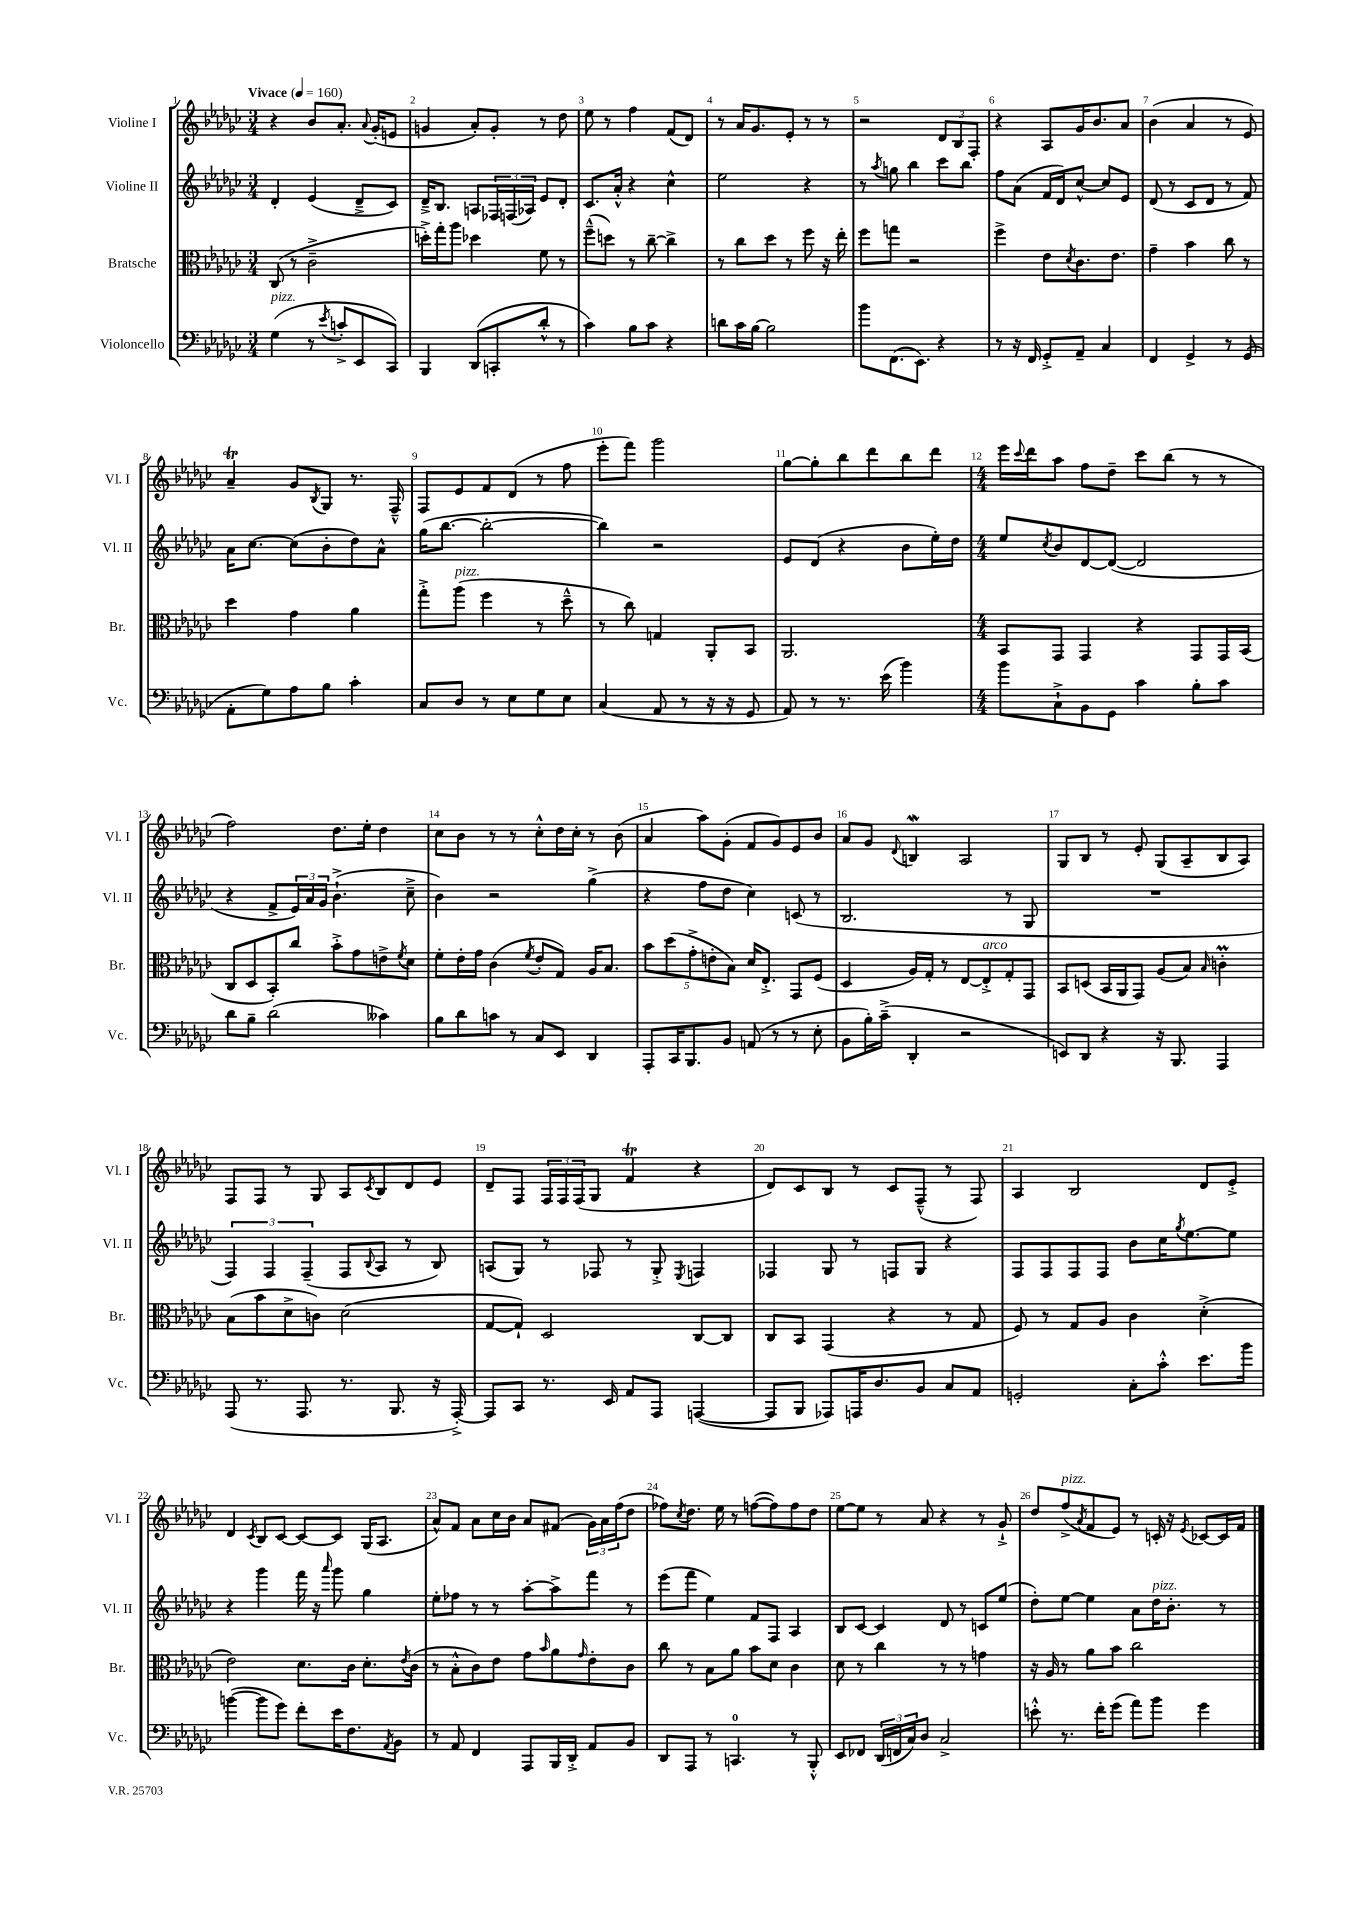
<<
\new StaffGroup <<
\new Staff = "s0" \with { instrumentName = "Violine I" shortInstrumentName = "Vl. I" } {
    \clef treble \key ges \major \numericTimeSignature \time 3/4 \tempo "Vivace" 4 = 160
    r4 bes'8 aes'8.-. \appoggiatura { aes'8 } ges'16-.( e'8 |
    g'4 aes'8-.) g'8-. r8 des''8 |
    ees''8 r8 f''4 f'8( des'8) |
    r8 aes'16 ges'8. ees'8-. r8 r8 |
    r2 \tuplet 3/2 { des'8 bes8 f8-. } |
    r4 aes8 ges'16 bes'8. aes'8 |
    bes'4( aes'4 r8 ees'8) |
    aes'4--\trill ges'8 \acciaccatura { bes8 } ges8 r8. f16---^ |
    f8 ees'8 f'8 des'8( r8 f''8 |
    ees'''8-. f'''8) ges'''2 |
    ges''8~ ges''8-. bes''8 des'''8 bes''8 des'''8 |
    \numericTimeSignature \time 4/4 ees'''16 \appoggiatura { ces'''8 } des'''16 aes''8 f''8 des''8-- ces'''8 bes''8( r8 r8 |
    f''2) des''8. ees''16-. des''4 |
    ces''8 bes'8 r8 r8 ces''8-.-^ des''16 ces''16-. r8 bes'8( |
    aes'4 aes''8) ges'8-.( f'8 ges'8) ees'8 bes'8 |
    aes'8 ges'8 \appoggiatura { des'8 } b4\mordent aes2 |
    ges8 bes8 r8 ees'8-. ges8( aes8-- bes8 aes8) |
    f8 f8 r8 ges8 aes8 \acciaccatura { ces'8 } bes8 des'8 ees'8 |
    des'8-- f8 \tuplet 3/2 { f16 f16 f16( } ges8 f'4\trill r4 |
    des'8) ces'8 bes8 r8 ces'8 f8---^( r8 f8) |
    aes4 bes2 des'8 ees'8-.-> |
    des'4 \acciaccatura { ces'8 } bes8 ces'8~ ces'8~ ces'8 ges16( aes8. |
    aes'8-^) f'8 aes'8 ces''16 bes'16 aes'8 fis'8( \tuplet 3/2 { ges'16) aes'16 f''16( } des''8 |
    fes''8) \acciaccatura { ces''8 } des''8. ees''16 r8 f''8~( f''8) f''8 des''8 |
    ees''8~ ees''8 r8 aes'8 r4 r8 ges'8-!-> |
    des''8 f''8->^\markup { \italic "pizz." }( \acciaccatura { aes'8 } f'8 ees'8) r8 c'16-. r16 \acciaccatura { ees'8 } ces'8~ ces'16 f'16 \bar "|." |
}
\new Staff = "s1" \with { instrumentName = "Violine II" shortInstrumentName = "Vl. II" } {
    \clef treble \key ges \major \numericTimeSignature \time 3/4
    des'4-. ees'4( des'8---> ces'8) |
    des'16---> bes8. a8 \tuplet 3/2 { fes16 f16( aes16) } ees'8 des'8-. |
    ces'8. aes'16-.-^ r4 ces''4-^ |
    ees''2 r4 |
    r8 \acciaccatura { aes''8 } g''8 bes''4 ces'''8 bes''8 |
    f''8 aes'8( f'16 des'16) ces''8~-^ ces''8 ees'8 |
    des'8( r8 ces'8 des'8 r8 f'8) |
    aes'16 ces''8.~ ces''8( bes'8-. des''8) aes'8-^ |
    ges''16( bes''8.~ bes''2~-. |
    bes''4) r2 |
    ees'8 des'8( r4 bes'8 ees''16-.) des''16 |
    \numericTimeSignature \time 4/4 ees''8 \acciaccatura { ces''8 } bes'8 des'8~ des'8~( des'2 |
    r4 f'8-> \tuplet 3/2 { ees'16) aes'16 ges'16 } bes'4.-!->( ces''8---> |
    bes'4) r2 ges''4->( |
    r4 f''8 des''8 ces''4) c'8( r8 |
    bes2. r8 ges8 |
    R1 |
    \tuplet 3/2 { f4) f4 f4--( } f8 \appoggiatura { bes8 } aes8 r8 bes8) |
    a8( ges8) r8 fes8 r8 ges8-.-> \acciaccatura { ees8 } f4 |
    fes4 ges8 r8 f8 ges8 r4 |
    f8 f8 f8 f8 bes'8 ces''16 \acciaccatura { ges''8 } ees''8.~ ees''8 |
    r4 ges'''4 f'''16 r16 \grace { aes'''16 } ges'''8 ges''4 |
    ees''8-. fes''8 r8 r8 aes''8~-. aes''8-> f'''8 r8 |
    ees'''8( f'''8 ees''4) f'8 f8 aes4 |
    bes8 ces'8~ ces'4 des'8 r8 c'8 ees''8( |
    des''8-.) ees''8~ ees''4 aes'8 des''16^\markup { \italic "pizz." } bes'8.-. r8 \bar "|." |
}
\new Staff = "s2" \with { instrumentName = "Bratsche" shortInstrumentName = "Br." } {
    \clef alto \key ges \major \numericTimeSignature \time 3/4
    ces8( r8 ces'2---> |
    d''16-.->) ges''16-. aes''8 des''4 f'8 r8 |
    f''8---^( d''8) r8 ces''8~-- ces''4-> |
    r8 ces''8 des''8 r8 f''8 r16 ees''16-. |
    f''8 g''8 r2 |
    f''4-> ees'8 \acciaccatura { des'8 } ces'8. ees'8. |
    ges'4-- bes'4 ces''8 r8 |
    des''4 ges'4 aes'4 |
    ges''8-.-> aes''8^\markup { \italic "pizz." }( f''4 r8 des''8---^ |
    r8 ces''8) g4 aes,8-. bes,8 |
    aes,2. |
    \numericTimeSignature \time 4/4 bes,8 ges,8 ges,4 r4 ges,8 ges,16 bes,16( |
    ces8 des8 bes,8-.) ces''8 bes'8-.-> ges'8 e'8-> \acciaccatura { f'8 } des'8 |
    f'8-. ees'16-. ges'16 ces'4( \acciaccatura { f'8 } ees'8-. ges8) aes16 bes8. |
    \tuplet 5/4 { bes'8 des''8( ges'8-.-> e'8-. bes8) } des'16 ees8.-.-> ges,8 f8( |
    des4 aes16) ges16-. r8 ees8~ ees8-.->^\markup { \italic "arco" } ges8-. ges,8 |
    bes,8 d8( bes,16 aes,16 ges,8) aes8( bes8) \grace { bes16 } c'4-.\prall |
    bes8( bes'8 des'8-> c'8) des'2( |
    ges8~ ges8-!) des2 ces8~ ces8 |
    ces8 bes,8 ges,4( r4 r8 ges8 |
    f8) r8 ges8 aes8 ces'4 des'4-.->( |
    ees'2) des'8. ces'16 des'8.-. \acciaccatura { ees'8 } ces'16( |
    r8 bes8-.-^ ces'8) ees'8 ges'8 \grace { bes'16 } aes'8 \grace { ges'16 } ees'8-. ces'8 |
    ces''8 r8 bes8 aes'8 bes'8 des'8 ces'4 |
    des'8 r8 ces''4 r8 r8 g'4 |
    r16 aes16 r8 aes'8 bes'8 ces''2 \bar "|." |
}
\new Staff = "s3" \with { instrumentName = "Violoncello" shortInstrumentName = "Vc." } {
    \clef bass \key ges \major \numericTimeSignature \time 3/4
    ges4^\markup { \italic "pizz." }( r8 \acciaccatura { ees'8 } c'8-.-> ees,8 ces,8) |
    bes,,4 des,8( c,8-. des'8-.-^ r8 |
    ces'4) bes8 ces'8 r4 |
    d'8 ces'16 bes16~ bes2 |
    bes'8 f,8.( ees,8.) r4 |
    r8 r16 f,16 ges,8-.-> aes,8-- ces4 |
    f,4 ges,4-> r8 ges,8( |
    aes,8-. ges8) aes8 bes8 ces'4-. |
    ces8 des8 r8 ees8 ges8 ees8 |
    ces4( aes,8 r8 r16 r16 ges,8 |
    aes,8) r8 r8. ees'16( bes'4) |
    \numericTimeSignature \time 4/4 bes'8 ces8-!-> bes,8 ges,8 ces'4 bes8-. ces'8 |
    des'8 bes8-- des'2( ceses'4) |
    bes8 des'8 c'8 r8 ces8 ees,8 des,4 |
    aes,,8-. ces,16 bes,,8. bes,8 a,8( r8 r8 ees8-. |
    bes,8 bes16-.) ces'16--->( des,4-. r2 |
    e,8) des,8 r4 r16 bes,,8. aes,,4 |
    aes,,8( r8. aes,,8. r8. bes,,8. r16 aes,,16~-.->) |
    aes,,8 ces,8 r8. ees,16 aes,8 aes,,8 a,,4~( |
    a,,8 bes,,8 aes,,8) a,,16 des8. bes,8 ces8 aes,8 |
    g,2-. ces8-. ces'8-.-^ ees'8. bes'16 |
    b'4~( b'8 ges'8) f'8-. ees'16 f8. \acciaccatura { aes,8 } bes,8 |
    r8 aes,8 f,4 aes,,8 bes,,16 des,16-.-> aes,8 bes,8 |
    des,8 aes,,8 r8 c,4.-0 r8 bes,,8-.-^ |
    ees,8 fes,8 \tuplet 3/2 { des,16( f,16 ces16) } des8 ces2-> |
    e'8-.-^ r8. f'16-. ges'8( aes'8) bes'8 ges'4 \bar "|." |
}
>>
>>
\layout { \context { \Score \override BarNumber.break-visibility = ##(#f #t #t) barNumberVisibility = #all-bar-numbers-visible } }
